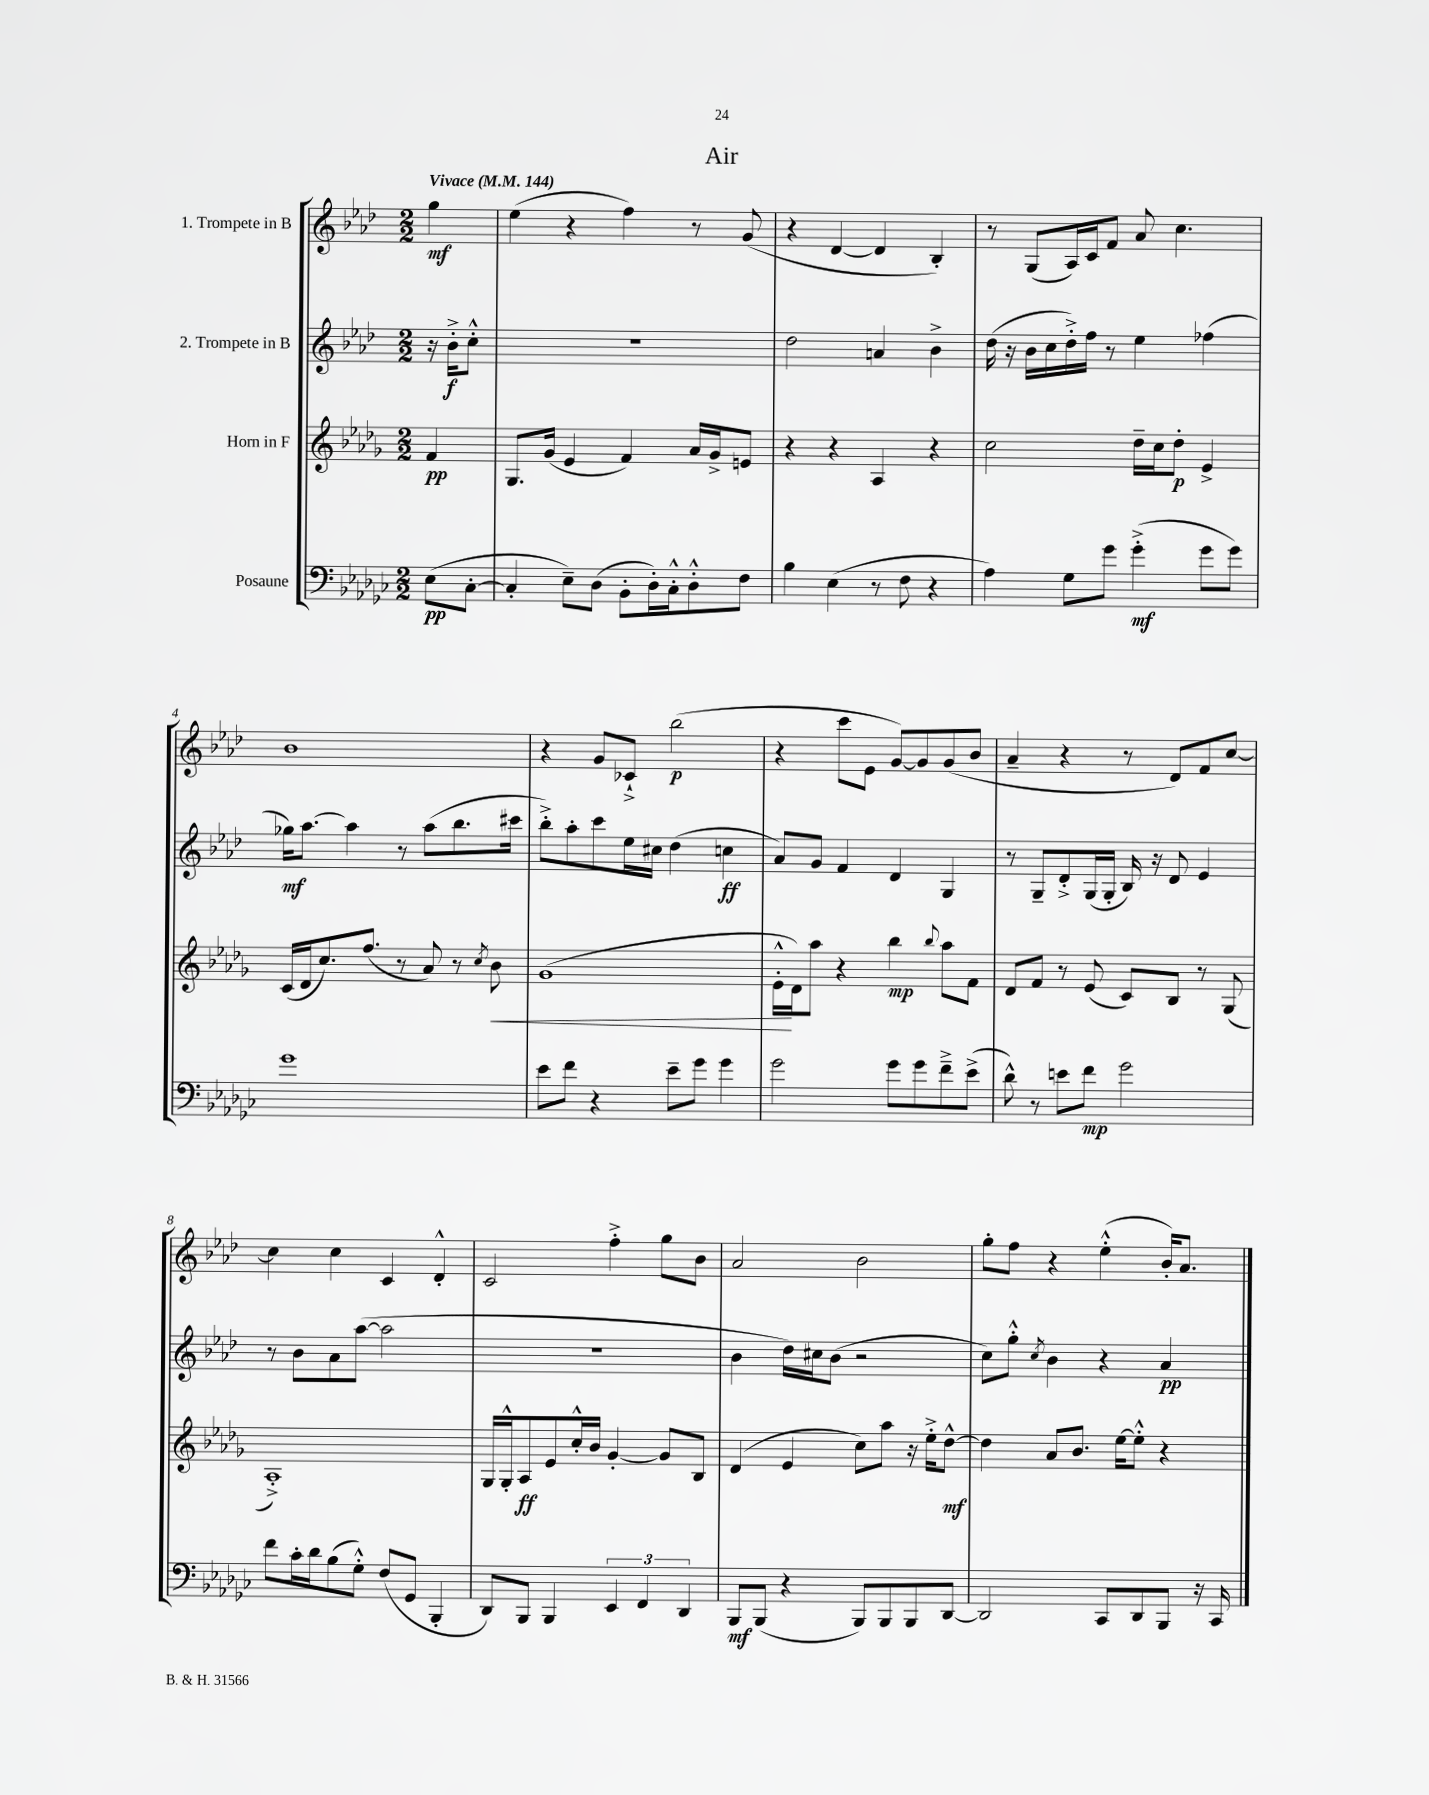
\header { title = "Air" }
<<
\new StaffGroup <<
\new Staff = "s0" \with { instrumentName = "1. Trompete in B" } {
    \clef treble \key aes \major \numericTimeSignature \time 2/2 \partial 4 \tempo "Vivace" 4 = 144
    g''4\mf |
    ees''4( r4 f''4) r8 g'8( |
    r4 des'4~ des'4 bes4-.) |
    r8 g8( aes16) c'16 f'8 aes'8 c''4. |
    bes'1 |
    r4 g'8 ces'8-!-> bes''2\p( |
    r4 c'''8 ees'8 g'8~) g'8 g'8( bes'8 |
    aes'4-- r4 r8 des'8) f'8 c''8~ |
    c''4 c''4 c'4 des'4-.-^ |
    c'2 f''4-.-> g''8 bes'8 |
    aes'2 bes'2 |
    g''8-. f''8 r4 ees''4-.-^( bes'16-.) aes'8. \bar "|." |
}
\new Staff = "s1" \with { instrumentName = "2. Trompete in B" } {
    \clef treble \key aes \major \numericTimeSignature \time 2/2 \partial 4
    r16 bes'16-.->\f c''8-.-^ |
    R1 |
    des''2 a'4 bes'4-> |
    des''16( r16 bes'16 c''16 des''16-.->) f''16 r8 ees''4 fes''4( |
    ges''16\mf) aes''8.~ aes''4 r8 aes''8( bes''8. cis'''16 |
    bes''8-.->) aes''8-. c'''8 ees''16 cis''16 des''4( c''4\ff |
    aes'8) g'8 f'4 des'4 g4 |
    r8 g8-- des'8-.-> g16( g16-. bes16) r16 des'8 ees'4 |
    r8 bes'8 aes'8 aes''8~( aes''2 |
    R1 |
    bes'4 des''16) cis''16 bes'8( r2 |
    c''8) g''8-.-^ \acciaccatura { c''8 } bes'4 r4 aes'4\pp \bar "|." |
}
\new Staff = "s2" \with { instrumentName = "Horn in F" } {
    \clef treble \key des \major \numericTimeSignature \time 2/2 \partial 4
    f'4\pp |
    ges8. ges'16( ees'4 f'4) aes'16 ges'16-> e'8 |
    r4 r4 aes4 r4 |
    c''2 des''16-- c''16 des''8-.\p ees'4-> |
    c'16( des'16 c''8.) f''8.( r8 aes'8) r8 \acciaccatura { c''8 } bes'8\< |
    ges'1( |
    ees'16-.-^\! des'16) aes''8 r4 bes''4\mp \appoggiatura { bes''8 } aes''8 f'8 |
    des'8 f'8 r8 ees'8( c'8) bes8 r8 ges8( |
    aes1-.->) |
    ges16 ges16-.-^ aes8\ff ees'8 c''16-.-^ bes'16 ges'4~-. ges'8 bes8 |
    des'4( ees'4 c''8) aes''8 r16 ees''16-.-> des''8~-^\mf |
    des''4 aes'8 bes'8. ees''16~ ees''8-.-^ r4 \bar "|." |
}
\new Staff = "s3" \with { instrumentName = "Posaune" } {
    \clef bass \key ges \major \numericTimeSignature \time 2/2 \partial 4
    ees8\pp( ces8~-. |
    ces4-. ees8--) des8( bes,8-. des16-.) ces16-.-^ des8-.-^ f8 |
    bes4 ees4( r8 f8 r4 |
    aes4) ges8 ges'8 ges'4-.->\mf( ges'8 ges'8) |
    ges'1 |
    ees'8 f'8 r4 ees'8-- ges'8 ges'4 |
    ges'2 ges'8 ges'8 f'8---> ees'8->( |
    des'8-^) r8 e'8 f'8\mp ges'2 |
    f'8 ces'16-. des'16 bes8( ges8-.-^) f8( ges,8 bes,,4-. |
    des,8) bes,,8 bes,,4 \tuplet 3/2 { ees,4 f,4 des,4 } |
    bes,,8\mf bes,,8( r4 bes,,8) bes,,8 bes,,8 des,8~ |
    des,2 ces,8 des,8 bes,,8 r16 ces,16 \bar "|." |
}
>>
>>
